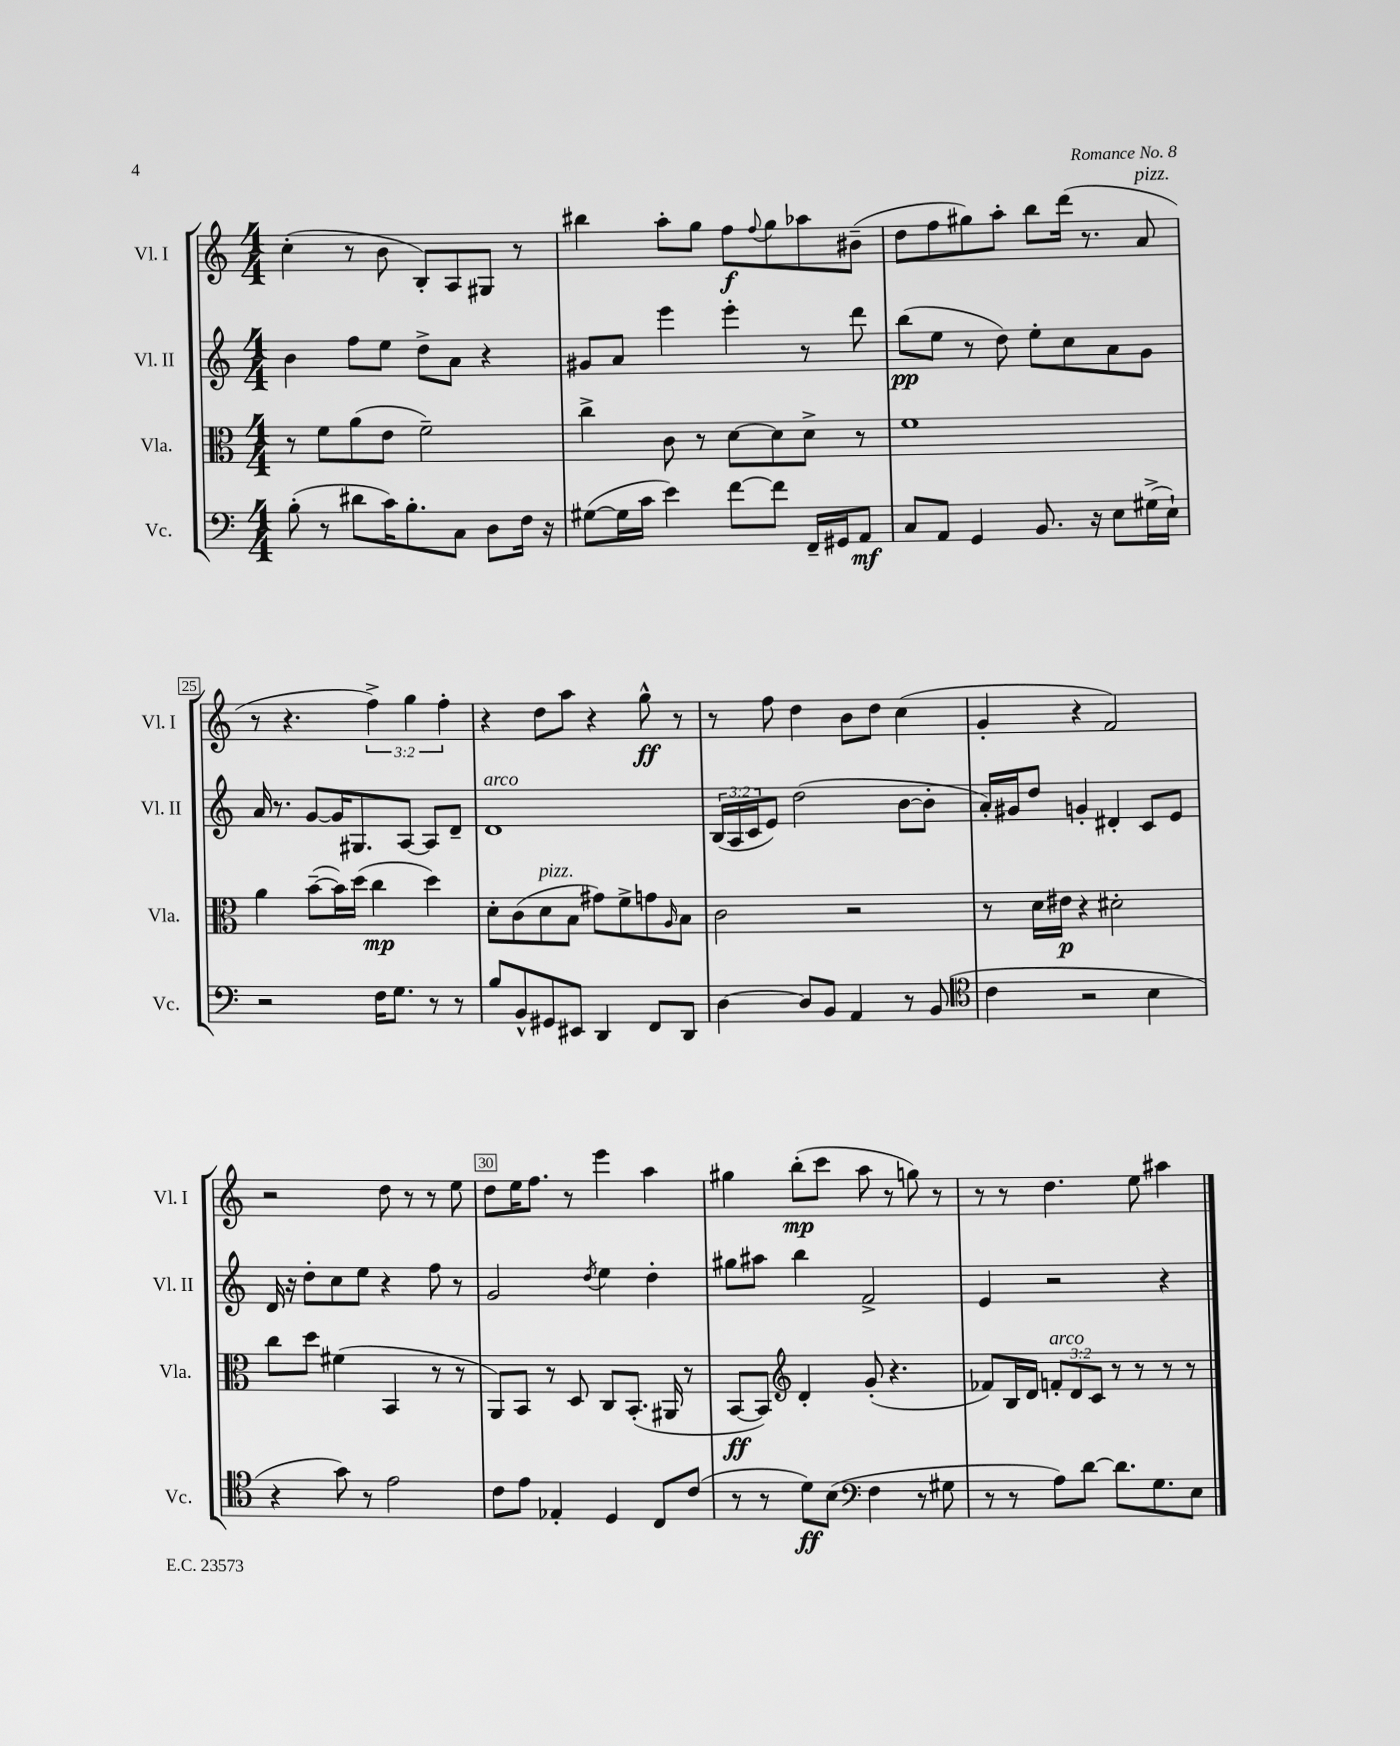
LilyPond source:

<<
\new StaffGroup <<
\new Staff = "s0" \with { instrumentName = "Vl. I" shortInstrumentName = "Vl. I" } {
    \clef treble \key c \major \numericTimeSignature \time 4/4 \override Staff.TupletNumber.text = #tuplet-number::calc-fraction-text
    c''4-.( r8 b'8 b8-.) a8 gis8 r8 |
    bis''4 a''8-. g''8 f''8\f \appoggiatura { f''8 } g''8 aes''8 bis'8--( |
    d''8 f''8 gis''8) a''8-. b''8 d'''16( r8. a'8^\markup { \italic "pizz." } |
    r8 r4. \tuplet 3/2 { f''4->) g''4 f''4-. } |
    r4 d''8 a''8 r4 g''8-^\ff r8 |
    r8 f''8 d''4 b'8 d''8 c''4( |
    g'4-. r4 f'2) |
    r2 d''8 r8 r8 e''8 |
    d''8 e''16 f''8. r8 e'''4 a''4 |
    gis''4 b''8-.\mp( c'''8 a''8 r8 g''8) r8 |
    r8 r8 d''4. e''8 ais''4 \bar "|." |
}
\new Staff = "s1" \with { instrumentName = "Vl. II" shortInstrumentName = "Vl. II" } {
    \clef treble \key c \major \numericTimeSignature \time 4/4 \override Staff.TupletNumber.text = #tuplet-number::calc-fraction-text
    b'4 f''8 e''8 d''8-> a'8 r4 |
    gis'8 a'8 e'''4 e'''4-. r8 d'''8 |
    b''8\pp( e''8 r8 d''8) e''8-. c''8 a'8 g'8 |
    a'16 r8. g'8~ g'16 gis8. a8~ a8 d'8-- |
    d'1^\markup { \italic "arco" } |
    \tuplet 3/2 { b16( a16 c'16 } e'8) d''2( b'8~ b'8-. |
    a'16-.) gis'16 d''8 g'4-. dis'4-. c'8 e'8 |
    d'16 r16 d''8-. c''8 e''8 r4 f''8 r8 |
    g'2 \acciaccatura { d''8 } e''4 d''4-. |
    gis''8 ais''8 b''4 f'2-> |
    e'4 r2 r4 \bar "|." |
}
\new Staff = "s2" \with { instrumentName = "Vla." shortInstrumentName = "Vla." } {
    \clef alto \key c \major \numericTimeSignature \time 4/4 \override Staff.TupletNumber.text = #tuplet-number::calc-fraction-text
    r8 f'8 a'8( e'8 f'2--) |
    c''4-> c'8 r8 d'8~ d'8 d'8-> r8 |
    f'1 |
    a'4 b'8~--( b'16) d''16( c''4\mp d''4) |
    d'8-. c'8( d'8^\markup { \italic "pizz." } b8 gis'8) f'8-> g'8 \grace { a16 } b8 |
    c'2 r2 |
    r8 d'16 eis'16\p r4 dis'2-. |
    c''8 d''8 fis'4( b,4 r8 r8 |
    a,8) b,8 r8 d8 c8 b,8.-.( ais,16 r8 |
    b,8~\ff b,8) \clef treble d'4-. g'8-.( r4. |
    fes'8) b16 d'16 \tuplet 3/2 { f'8-.^\markup { \italic "arco" } d'8 c'8 } r8 r8 r8 r8 \bar "|." |
}
\new Staff = "s3" \with { instrumentName = "Vc." shortInstrumentName = "Vc." } {
    \clef bass \key c \major \numericTimeSignature \time 4/4
    b8-.( r8 dis'8 c'16) b8.-. c8 d8 f16 r16 |
    gis8~( gis16 c'16 e'4) f'8~ f'8 f,16-- gis,16 a,8\mf |
    c8 a,8 g,4 b,8. r16 e8 gis16->( e16-!) |
    r2 f16 g8. r8 r8 |
    b8 b,8-^ gis,8 eis,8 d,4 f,8 d,8 |
    d4~ d8 b,8 a,4 r8 b,8( |
    \clef tenor c'4 r2 b4 |
    r4 g'8) r8 e'2 |
    c'8 e'8 ees4-. d4 c8 c'8( |
    r8 r8 d'8\ff) b8( \clef bass f4 r8 gis8 |
    r8 r8 a8) d'8~ d'8. g8. e8 \bar "|." |
}
>>
>>
\layout { \context { \Score currentBarNumber = #22 \override BarNumber.break-visibility = ##(#f #t #t) barNumberVisibility = #(every-nth-bar-number-visible 5) \override BarNumber.stencil = #(make-stencil-boxer 0.1 0.3 ly:text-interface::print) } }
